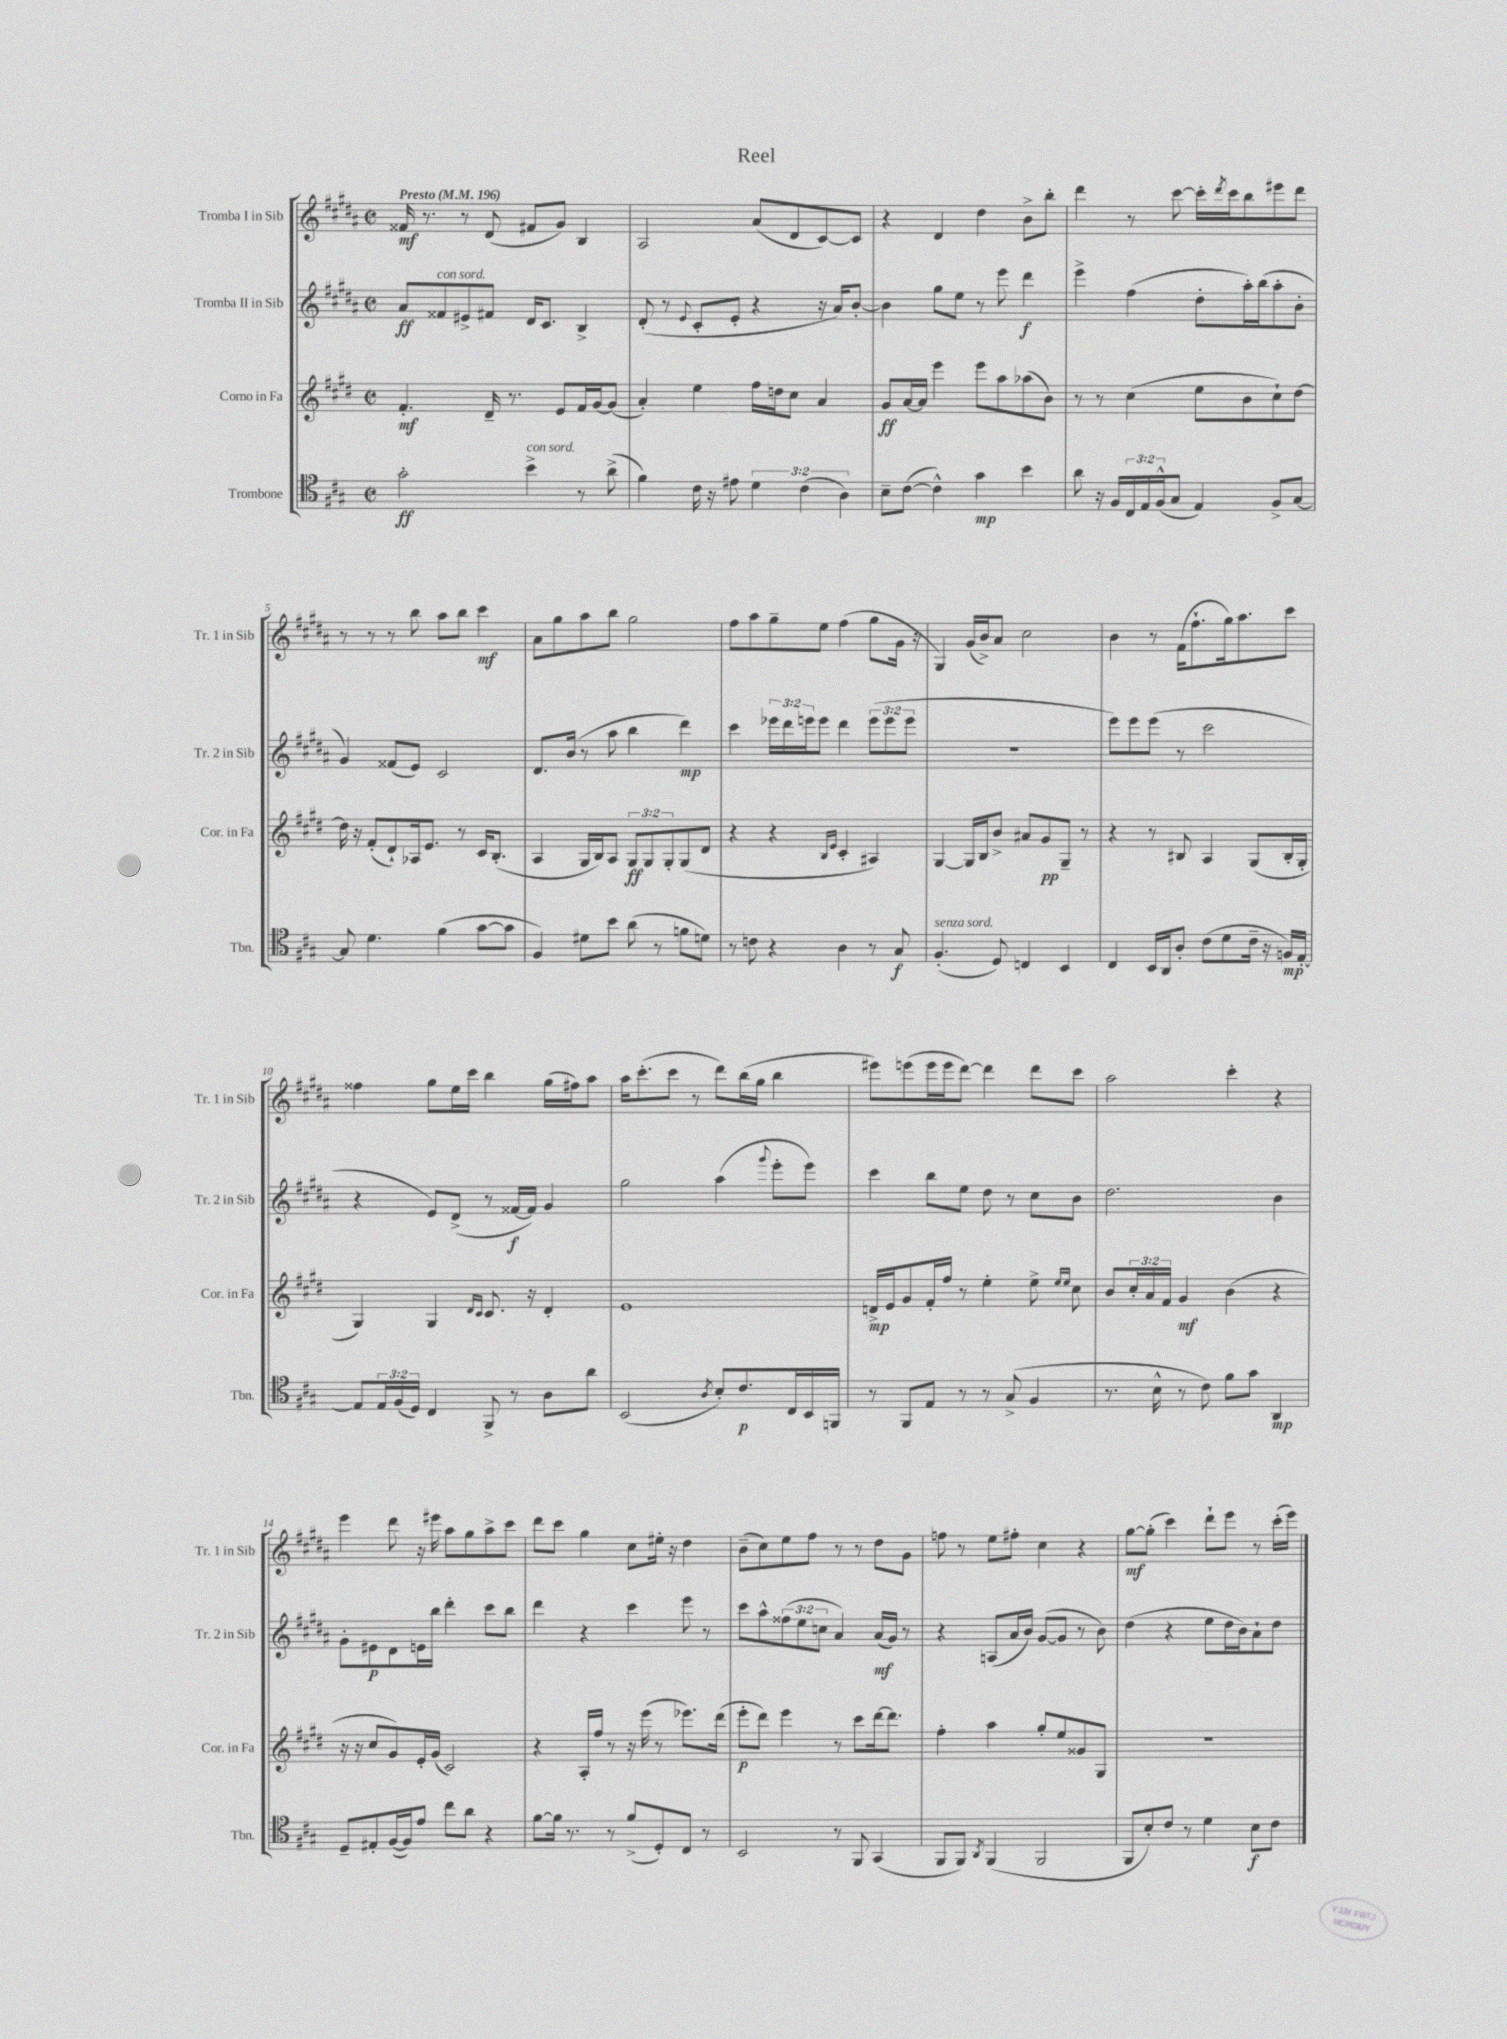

**kern	**dynam	**kern	**dynam	**kern	**dynam	**kern	**dynam
*part4	*part4	*part3	*part3	*part2	*part2	*part1	*part1
*staff4	*staff4	*staff3	*staff3	*staff2	*staff2	*staff1	*staff1
*I"Trombone	*	*I"Corno in Fa	*	*I"Tromba II in Sib	*	*I"Tromba I in Sib	*
*I'Tbn.	*	*I'Cor. in Fa	*	*I'Tr. 2 in Sib	*	*I'Tr. 1 in Sib	*
*clefC4	*	*clefG2	*	*clefG2	*	*clefG2	*
*k[f#c#g#]	*	*k[f#c#g#d#]	*	*k[f#c#g#d#a#]	*	*k[f#c#g#d#a#]	*
*M2/2	*	*M2/2	*	*M2/2	*	*M2/2	*
*met(c|)	*	*met(c|)	*	*met(c|)	*	*met(c|)	*
*MM196	*	*MM196	*	*MM196	*	*MM196	*
=1	=1	=1	=1	=1	=1	=1	=1
!	!	!	!	!	!	!LO:TX:a:B:t=Presto	!
2g#'\	ff	4.f#'/	mf	8a#/L	ff	16f##X/	mf
.	.	.	.	.	.	8.r	.
!	!	!	!	!LO:TX:a:i:t=con sord.	!	!	!
.	.	.	.	8f##X/	.	.	.
.	.	.	.	8e#X^/	.	8r	.
.	.	16d#~/	.	8f#X/J	.	(8d#/	.
.	.	8.r	.	.	.	.	.
!LO:TX:a:i:t=con sord.	!	!	!	!	!	!	!
4b^\	.	.	.	16d#/KL	.	8f#X/L	.
.	.	.	.	8.c#/J	.	.	.
.	.	8e/L	.	.	.	8g#/J)	.
8r	.	16f#/L	.	4B^/	.	4B/	.
.	.	[16g#/J	.	.	.	.	.
(8a^\	.	(8g#/J]	.	.	.	.	.
=2	=2	=2	=2	=2	=2	=2	=2
4f#\)	.	4a'/)	.	(8d#'/	.	2A#/	.
.	.	.	.	8r	.	.	.
.	.	.	.	8qqe/	.	.	.
16c#\	.	4ee\	.	8c#'/L	.	.	.
16r	.	.	.	.	.	.	.
8e#X\	.	.	.	8e'/J	.	.	.
6d\	.	16ff#\LL	.	4r	.	(8a#/L	.
.	.	16ddn\J	.	.	.	.	.
.	.	8cc#\J	.	.	.	8d#/	.
(6c#\	.	.	.	.	.	.	.
.	.	4a/	.	16r	.	[8c#/)	.
.	.	.	.	16a#/KL)	.	.	.
6A\)	.	.	.	.	.	.	.
.	.	.	.	[8b'/J	.	8c#/J]	.
=3	=3	=3	=3	=3	=3	=3	=3
8B~\L	.	8g#/L	ff	4b\]	.	4r	.
([8c#\J	.	[16a/L	.	.	.	.	.
.	.	16a/JJ]	.	.	.	.	.
4c#^^\])	.	4eee\	.	8gg#\L	.	4d#/	.
.	.	.	.	8ee\J	.	.	.
4g#\	mp	8eee\L	.	8r	.	4dd#\	.
.	.	8aa\	.	8eee\	.	.	.
4b\	.	(8aa-X\	.	4ddd#\	f	8b^\L	.
.	.	8b\J)	.	.	.	8bb'\J	.
=4	=4	=4	=4	=4	=4	=4	=4
8a\	.	8r	.	4eee^\	.	4ddd#\	.
16r	.	8r	.	.	.	.	.
16F#/LL	.	.	.	.	.	.	.
24C#/	.	(4cc#\	.	(4ff#\	.	8r	.
24E/	.	.	.	.	.	.	.
(24F#^^/J	.	.	.	.	.	.	.
8G#/J	.	.	.	.	.	[8ccc#\	.
4E/)	.	8ee\L	.	8dd#'\L	.	16ccc#'\LL]	.
.	.	.	.	.	.	8qddd#/	.
.	.	.	.	.	.	16ccc#\J	.
.	.	8b\	.	16aa#'\L)	.	8bb\	.
.	.	.	.	(16bb\J	.	.	.
8F#^/L	.	8cc#`\)	.	8aa#'\	.	8eee#X\	.
[8G#/J	.	[8dd#\J	.	8b'\J	.	8ddd#\J	.
!!LO:LB:g=z
=5	=5	=5	=5	=5	=5	=5	=5
8G#/]	.	16dd#\]	.	4g#/)	.	8r	.
.	.	16r	.	.	.	.	.
4.d\	.	(8f#'/L	.	.	.	8r	.
.	.	8d#`/)	.	(8f##X/L	.	8r	.
.	.	16A-X/k	.	8e/J)	.	8bb\	.
.	.	8.e/J	.	.	.	.	.
(4f#\	.	.	.	2c#/	.	8aa#\L	.
.	.	8r	.	.	.	8bb\J	.
[8g#\L	.	16c#/KL	.	.	.	4ccc#\	mf
.	.	(8.B'/J	.	.	.	.	.
8g#\J]	.	.	.	.	.	.	.
=6	=6	=6	=6	=6	=6	=6	=6
4F#/)	.	4A/	.	8.d#/L	.	8a#\L	.
.	.	.	.	.	.	8gg#\	.
.	.	.	.	(16b/Jk	.	.	.
8d#X\L	.	16G#/LL	.	8r	.	8aa#\	.
.	.	16B/J)	.	.	.	.	.
8b\J	.	8A/J	.	8aa#\	.	8bb\J	.
(8a\	.	12G#/L	ff	4bb\	.	2gg#\	.
.	.	12G#/	.	.	.	.	.
8r	.	.	.	.	.	.	.
.	.	12G#'/	.	.	.	.	.
8fn\L	.	(8G#/	.	4ddd#\)	mp	.	.
8dn\J)	.	8d#/J	.	.	.	.	.
=7	=7	=7	=7	=7	=7	=7	=7
8r	.	4r	.	4ccc#\	.	8ff#\L	.
8cn\	.	.	.	.	.	8aa#\	.
4r	.	4r	.	24eee-X\LL	.	8gg#~\	.
.	.	.	.	24ddd#\	.	.	.
.	.	.	.	24eeen\J	.	.	.
.	.	.	.	8eee\J	.	8ee\J	.
.	.	16qqB/LL	.	.	.	.	.
.	.	16qqe/JJ	.	.	.	.	.
4A\	.	4c#'/	.	4ddd#\	.	(4ff#\	.
8r	.	4A#X/)	.	(12eee\L	.	8gg#\L	.
.	.	.	.	12eee\	.	.	.
8G#/	f	.	.	.	.	16g#\Jk	.
.	.	.	.	12eee\J	.	.	.
.	.	.	.	.	.	16r	.
=8	=8	=8	=8	=8	=8	=8	=8
!LO:TX:a:i:t=senza sord.	!	!	!	!	!	!	!
(4.F#'/	.	[4G#/	.	1r	.	4G#/)	.
.	.	16G#/LL]	.	.	.	(16g#/LL	.
.	.	16B/J	.	.	.	16b^/J)	.
8D/)	.	8b^/J	.	.	.	8a#/J	.
4Cn/	.	8a#X/L	.	.	.	2cc#\	.
.	.	8g#/	pp	.	.	.	.
4BB/	.	8G#~/J	.	.	.	.	.
.	.	8r	.	.	.	.	.
=9	=9	=9	=9	=9	=9	=9	=9
4C#/	.	4r	.	8eee\L)	.	4b\	.
.	.	.	.	8eee\	.	.	.
16BB/LL	.	8r	.	(8eee\J	.	8r	.
16AA/J	.	.	.	.	.	.	.
8A'/J	.	8B#X/	.	8r	.	(16f#\KL	.
.	.	.	.	.	.	8.ff#`\	.
(8c#\L	.	4A/	.	2ccc#\	.	.	.
8d\	.	.	.	.	.	16gg#\k)	.
.	.	.	.	.	.	8.aa#\	.
16c#~\Jk	.	(8G#/L	.	.	.	.	.
16r	.	.	.	.	.	.	.
16Fn/LL)	mp	16B#'/L	.	.	.	8ccc#\J	.
[16E'/JJ	.	16G#'/JJ	.	.	.	.	.
!!LO:LB:g=z
=10	=10	=10	=10	=10	=10	=10	=10
8E/L]	.	4G#/)	.	4r	.	4ff##X\	.
24E/L	.	.	.	.	.	.	.
(24F#/	.	.	.	.	.	.	.
24D/JJ)	.	.	.	.	.	.	.
4C#/	.	4G#/	.	8e/L)	.	8gg#\L	.
.	.	.	.	(8d#^/J	.	16ee\L	.
.	.	.	.	.	.	16ccc#\JJ	.
.	.	16qqd#/LL	.	.	.	.	.
.	.	16qqc#/JJ	.	.	.	.	.
8FF#^/	.	8.c#/	.	8r	.	4bb\	.
8r	.	.	.	[16f##X/LL	f	.	.
.	.	16r	.	16f##/JJ])	.	.	.
8A\L	.	4d#'/	.	4g#/	.	(16gg#\LL	.
.	.	.	.	.	.	16ff#X\J)	.
8a\J	.	.	.	.	.	8aa#\J	.
=11	=11	=11	=11	=11	=11	=11	=11
(2BB/	.	1e	.	2gg#\	.	16aa#\KL	.
.	.	.	.	.	.	(8.ccc#'\	.
.	.	.	.	.	.	8ccc#\J	.
.	.	.	.	.	.	8r	.
8qA/	.	.	.	.	.	.	.
8B'/L)	.	.	.	(4aa#\	.	8ddd#\L)	.
8.c#/	p	.	.	.	.	(16bb\L	.
.	.	.	.	.	.	16gg#\JJ	.
.	.	.	.	8qqggg#/	.	.	.
.	.	.	.	8eee'\L	.	4bb\	.
16C#/L	.	.	.	.	.	.	.
16BB/	.	.	.	8eee\J)	.	.	.
16FFn/JJ	.	.	.	.	.	.	.
=12	=12	=12	=12	=12	=12	=12	=12
8r	.	16dn^/LL	mp	4ccc#\	.	8eee#X\L)	.
.	.	16e/J	.	.	.	.	.
8FF#/L	.	8g#/	.	.	.	(8eeen\	.
8E/J	.	16f#'/L	.	8bb\L	.	16eee\L	.
.	.	16ff#/JJ	.	.	.	16eee\J	.
8r	.	8r	.	8ee\J	.	[8ddd#\J)	.
8r	.	4ee'\	.	8dd#\	.	4ddd#\]	.
(8G#^/	.	.	.	8r	.	.	.
4F#/	.	8ee^\	.	8cc#\L	.	8ddd#\L	.
.	.	16qqee/LL	.	.	.	.	.
.	.	16qqee/JJ	.	.	.	.	.
.	.	8cc#\	.	8b\J	.	8ccc#\J	.
=13	=13	=13	=13	=13	=13	=13	=13
8.r	.	8b/L	.	2.dd#\	.	2aa#\	.
.	.	24cc#'/L	.	.	.	.	.
.	.	24a/	.	.	.	.	.
16B^^\	.	.	.	.	.	.	.
.	.	24f#/JJ	.	.	.	.	.
8r	.	4g#/	mf	.	.	.	.
8c#\)	.	.	.	.	.	.	.
8f#\L	.	(4b\	.	.	.	4ccc#'\	.
8g#\J	.	.	.	.	.	.	.
4AA/	mp	4r	.	4b\	.	4r	.
!!LO:LB:g=z
=14	=14	=14	=14	=14	=14	=14	=14
8D~/L	.	16r	.	8g#'\L	.	4eee\	.
.	.	16r	.	.	.	.	.
8E#X'/	.	8cc#/L	.	8e#X\	p	.	.
([16F#/L	.	8g#/)	.	8d#\	.	8ddd#\	.
16F#/J])	.	.	.	.	.	.	.
8e/J	.	16e'/L	.	16en\L	.	16r	.
.	.	(16g#/JJ	.	16bb\JJ	.	16eee#X\	.
8cc#\L	.	2c#/)	.	4ddd#'\	.	8aa#\L	.
8a\J	.	.	.	.	.	8gg#\	.
4r	.	.	.	8ccc#\L	.	8aa#^\	.
.	.	.	.	8bb\J	.	8ccc#\J	.
=15	=15	=15	=15	=15	=15	=15	=15
[8f#\L	.	4r	.	4ddd#\	.	8ddd#\L	.
16f#\Jk]	.	.	.	.	.	8ccc#\J	.
8.r	.	.	.	.	.	.	.
.	.	16A'/LL	.	4r	.	4gg#\	.
.	.	16ff#/JJ	.	.	.	.	.
8r	.	8r	.	.	.	.	.
(8f#^/L	.	16r	.	4ccc#\	.	8cc#\L	.
.	.	(16eee\	.	.	.	.	.
8D'/)	.	8r	.	.	.	16ee#X'\Jk	.
.	.	.	.	.	.	16r	.
8C#/J	.	8.eee-X\L)	.	8eee\	.	4dd#\	.
8r	.	.	.	8r	.	.	.
.	.	(16ddd#\Jk	.	.	.	.	.
=16	=16	=16	=16	=16	=16	=16	=16
2BB/	.	8eee'\L	p	8ccc#\L	.	(8b~\L	.
.	.	8ddd#\J)	.	8aa#^^\	.	8cc#\)	.
.	.	4eee\	.	(12ff##X\	.	8ee\	.
.	.	.	.	12ee\	.	.	.
.	.	.	.	.	.	8ff#\J	.
.	.	.	.	12ccn\J	.	.	.
8r	.	8r	.	4a#/)	.	8r	.
8FF#/	.	8ccc#\L	.	.	.	8r	.
(4GG#/	.	[16ddd#\k	.	(16a#/LL	mf	8dd#\L	.
.	.	8.ddd#\J]	.	16g#/JJ)	.	.	.
.	.	.	.	8r	.	8g#\J	.
=17	=17	=17	=17	=17	=17	=17	=17
8FF#/L	.	4ff#'\	.	4r	.	8ffn\	.
8FF#/J)	.	.	.	.	.	8r	.
8qAA/	.	.	.	.	.	.	.
(4FF#/	.	4aa\	.	(8An/L	.	8ee\L	.
.	.	.	.	16a#/L	.	8ff#X'\J	.
.	.	.	.	16b/JJ)	.	.	.
2FF#/	.	8gg#'/L	.	([8g#/L	.	4cc#\	.
.	.	8ee/	.	8g#/J]	.	.	.
.	.	8g##X/	.	8r	.	4r	.
.	.	8G#/J	.	8b\)	.	.	.
=18	=18	=18	=18	=18	=18	=18	=18
8FF#/L	.	1r	.	(4dd#\	.	[8gg#\L	mf
8B'/)	.	.	.	.	.	(8gg#'\J]	.
8c#/J	.	.	.	4r	.	4ccc#\)	.
8r	.	.	.	.	.	.	.
4d\	.	.	.	8ee\L	.	8ddd#`\L	.
.	.	.	.	16dd#\L	.	8eee\J	.
.	.	.	.	16b\J)	.	.	.
8B\L	f	.	.	8a#`\	.	8r	.
8c#\J	.	.	.	8dd#\J	.	(16ccc#'\LL	.
.	.	.	.	.	.	16eee\JJ)	.
==	==	==	==	==	==	==	==
*-	*-	*-	*-	*-	*-	*-	*-
